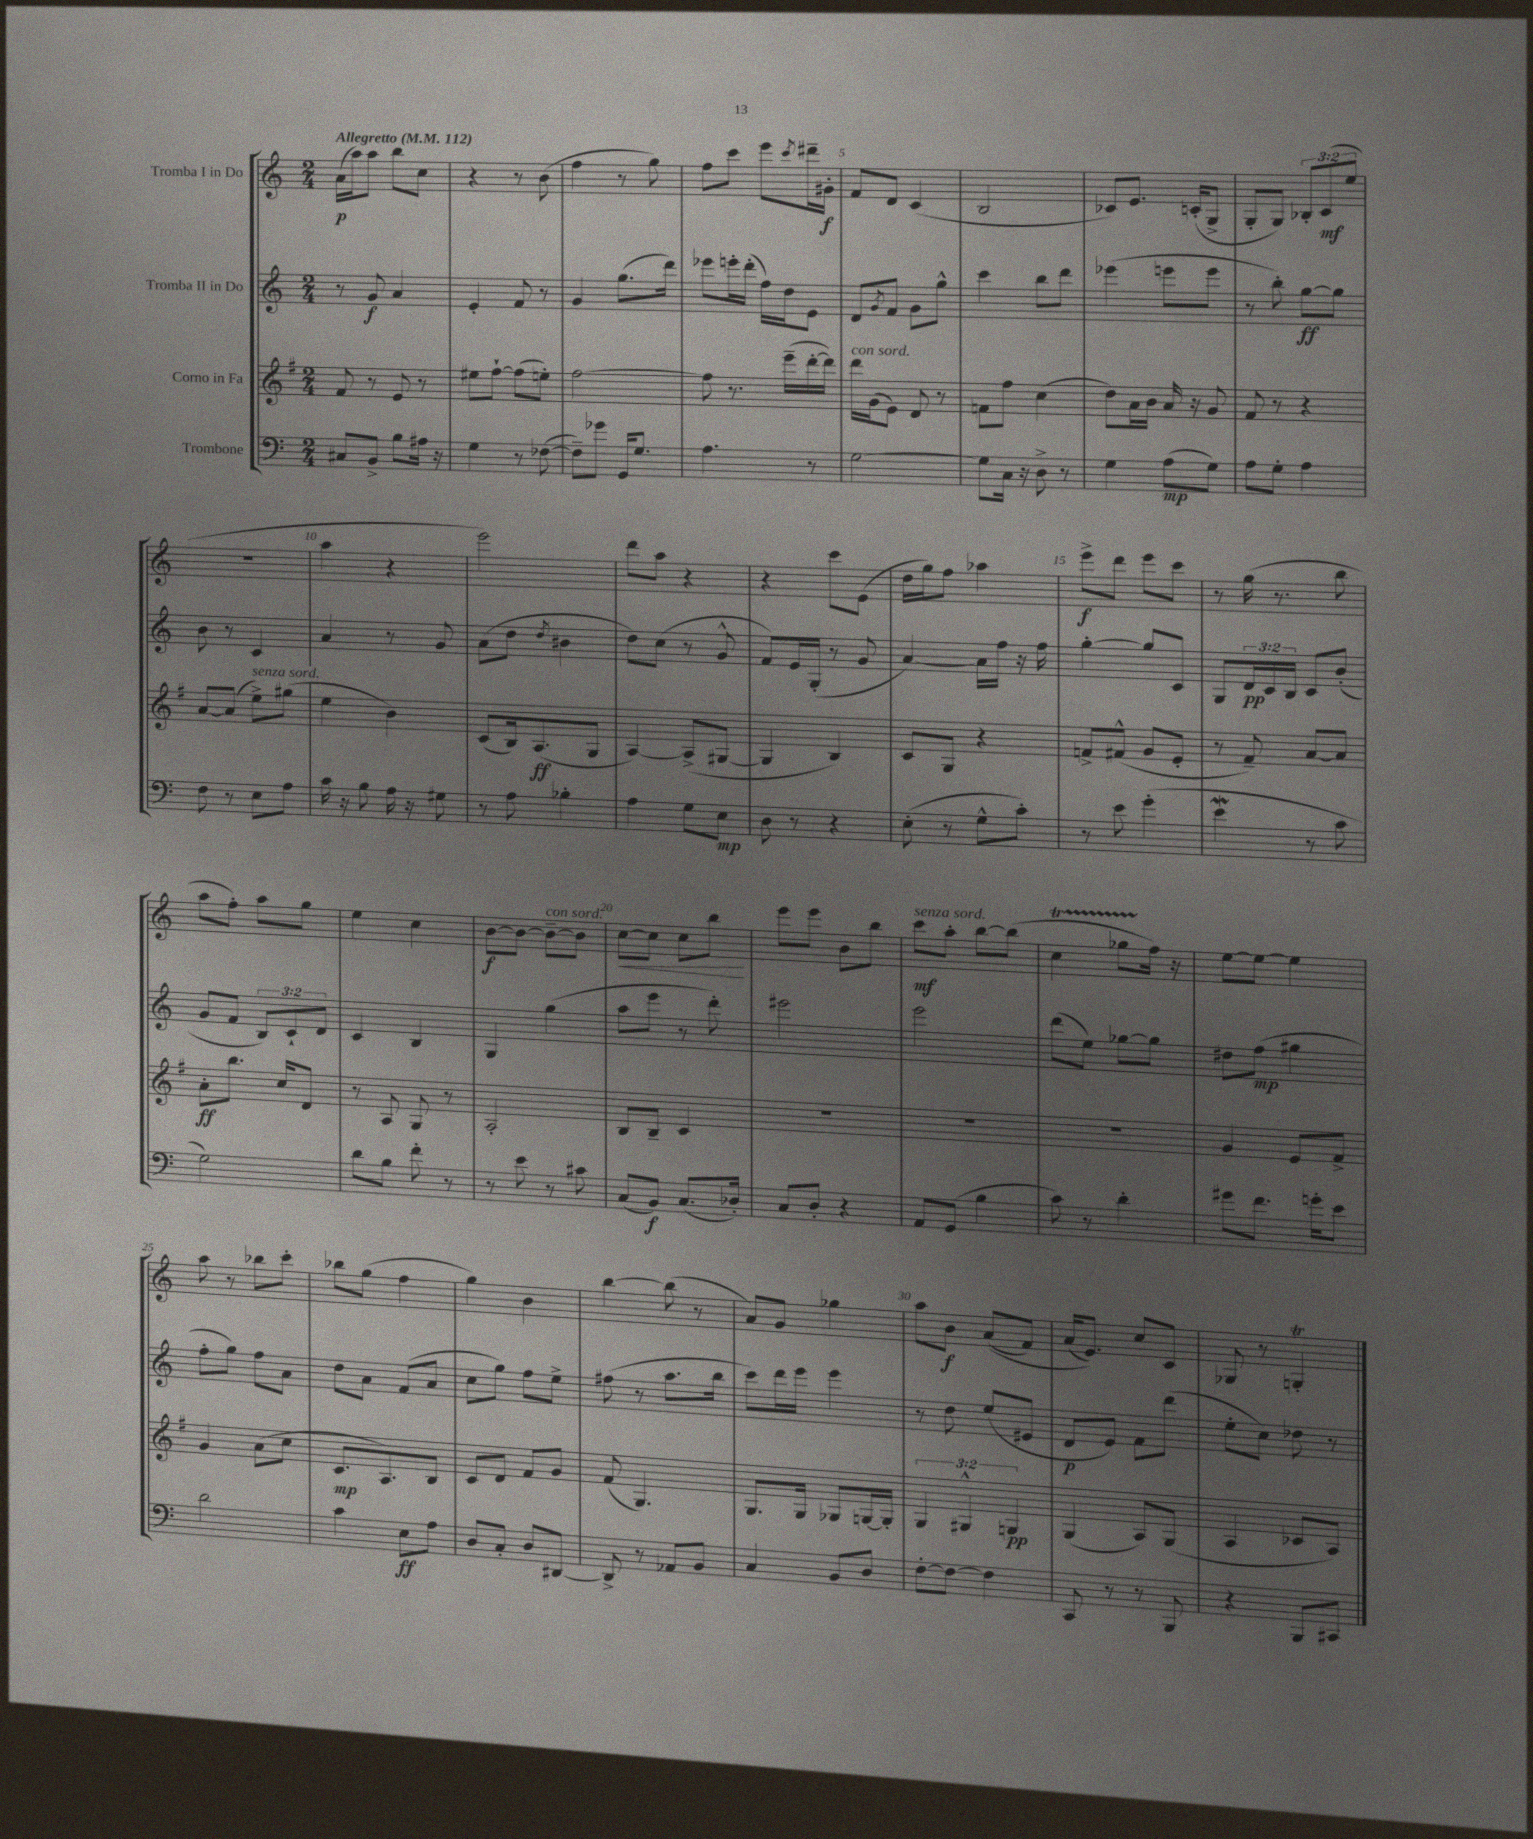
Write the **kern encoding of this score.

**kern	**kern	**kern	**kern
*staff4	*staff3	*staff2	*staff1
*clefF4	*clefG2	*clefG2	*clefG2
*k[]	*k[f#]	*k[]	*k[]
*M2/4	*M2/4	*M2/4	*M2/4
*MM112	*MM112	*MM112	*MM112
8C#/L	8f#/	8r	(16a\LL
.	.	.	16aa\J)
8BB^/J	8r	8g/	8aa\J
8B\L	8e/	4a/	8bb\L
16A#\Jk	8r	.	8cc\J
16r	.	.	.
=	=	=	=
4G\	8ee#\L	4e'/	4r
.	[8ff#`\J	.	.
8r	(8ff#\]L	8f/	8r
([8F-\	8ee'\J)	8r	(8b\
=	=	=	=
8F-~\]L)	[2ff#\	4g/	4ff\
8g-\J	.	.	.
16GG/LK	.	(8.gg\L	8r
8.G/J	.	.	.
.	.	.	8gg\)
.	.	16ddd\Jk)	.
=	=	=	=
4.A\	8ff#\]	8eee-\L	8ff\L
.	8.r	16eee'\L	8ccc\J
.	.	(16ddd'\JJ	.
.	.	16ff\LL)	8eee\L
.	(16eee~\LL	16dd\J	.
.	.	.	8qccc/
8r	[16ddd'\	8e\J	16ddd#~\L
.	16ddd\]JJ)	.	16g#'\JJ
=	=	=	=
[2G\	16ddd\LL	8d/L	8f/L
.	(16g\J	.	.
.	.	8qg/	.
.	8e\J)	8f/J	8d/J
.	8d/	8g\L	(4c/
.	8r	8gg^^\J	.
=	=	=	=
8G\]L	8f\L	4ccc\	2B/
16C\Jk	8ff#\J	.	.
16r	.	.	.
8D^\	(4cc\	8bb\L	.
8r	.	8ddd\J	.
=	=	=	=
4G\	8dd\L)	(4eee-\	8c-/L)
.	16a\L	.	8.e/J
.	16b\JJ	.	.
(8A\L	16a/	8eee\L	.
.	16r	.	(16c'/LK
8G\J)	8g/	8eee\J	8G^/J
=	=	=	=
8A\L	8f#/	8r	8G'/L
8G'\J	8r	8bb'\)	8G/J)
4A\	4r	[8gg\L	12B-'/L
.	.	.	(12c/
.	.	8gg\]J	.
.	.	.	12ee/J
=	=	=	=
8F\	[8a/L	8b\	2r
8r	(8a/]J	8r	.
8E\L	8ee^\L)	4c/	.
8A\J	(8gg#\J	.	.
=	=	=	=
16c\	4ee\	4a/	4aa\
16r	.	.	.
8B\	.	.	.
16A\	4b\)	8r	4r
16r	.	.	.
8G#\	.	8g/	.
=	=	=	=
8r	(8c/L	(8a\L	2eee\)
8A\	16B/k)	8dd\J	.
.	(8.A/	.	.
.	.	8qdd/	.
4B-'\	.	4b#\	.
.	8G/J	.	.
=	=	=	=
4A\	[4A/)	8dd\L)	8ddd\L
.	.	(8cc\J	8aa\J
8G\L	(8A^/]L	8r	4r
8E\J	[8G#/J	8g^^/	.
=	=	=	=
8D\	4G#/]	8f/L)	4r
8r	.	16e/L	.
.	.	(16G'/JJ	.
4r	4B/)	8r	8ccc\L
.	.	8g/	(8e\J
=	=	=	=
(8E'\	8c/L	[4a/)	16dd\LL
.	.	.	16gg\J)
8r	8G/J	.	8ff\J
8G^^\L	4r	16a\]LL	4aa-\
.	.	16ff\JJ	.
8c'\J)	.	16r	.
.	.	16ff\	.
=	=	=	=
8r	8f^/L	[4gg'\	8eee^\L
8e\	(8f#^^/J	.	8ddd\J
(4g'\	8g/L	8gg/]L	8eee\L
.	8e'/J	8c/J	8ccc\J
=	=	=	=
4e\	8r	8G/L	8r
.	8f#~/)	24d/L	(16gg\
.	.	24c/	.
.	.	.	8.r
.	.	24B/JJ	.
8r	[8a/L	8c/L	.
8c\	8a/]J	(8b'/J	8bb\
=	=	=	=
2G\)	8a'\L	8g/L	8aa\L
.	8.bb\J	8f/J	8ff'\J)
.	.	12B/L)	8aa\L
.	16cc/LK	.	.
.	.	12c`/	.
.	8d/J	.	8gg\J
.	.	12d/J	.
=	=	=	=
8d\L	8r	4c/	4ee\
8B\J	8A/	.	.
8f'\	8G/	4B/	4cc\
8r	8r	.	.
=	=	=	=
8r	2A'/	4G/	[8b\L
8e\	.	.	8b\_J
8r	.	(4gg\	8b~\_L
8c#\	.	.	8b\]J
=	=	=	=
(8C/L	8B/L	8aa\L	[8cc\L
8BB/J)	8B~/J	8eee\J	8cc\]J
(8.C/L	4c/	8r	8cc\L
.	.	8ddd'\)	8bb\J
16D-'/Jk)	.	.	.
=	=	=	=
8C/L	2r	2eee#\	8eee\L
8D'/J	.	.	8eee\J
4r	.	.	8b\L
.	.	.	8bb\J
=	=	=	=
8AA/L	2r	2eee\	8ccc\L
(8GG/J	.	.	8aa'\J
4B\	.	.	[8bb\L
.	.	.	(8bb\]J
=	=	=	=
8c\)	2r	(8ddd\L	4cc\
8r	.	8ee\J)	.
4d'\	.	[8gg-\L	8gg-\L
.	.	8gg-\]J	16ff\Jk)
.	.	.	16r
=	=	=	=
8g#\L	4g/	8dd#\L	[8ee\L
8.f\J	.	(8ff\J	8ee\_J
.	8e/L	4gg#\	4ee\]
16g'\LK	.	.	.
8e\J	8f#^/J	.	.
=	=	=	=
2d\	4g/	8ff'\L	8aa\
.	.	8gg\J)	8r
.	(8a\L	8ff\L	8bb-\L
.	8cc\J	8a\J	8ccc'\J
=	=	=	=
4c\	8.c/L	8dd\L	8bb-\L
.	.	8a\J	(8gg\J
.	8.A/)	.	.
8E\L	.	(8f/L	4ff\
8A\J	8B/J	8a/J	.
=	=	=	=
8D/L	8c/L	8cc\L	4gg\)
8C'/J	8d/J	8gg\J)	.
8D/L	8f#/L	8ff\L	4b\
[8DD#/J	8g/J	8ee^\J	.
=	=	=	=
8DD#^/]	(8f#/	(8ff#\	[4bb\
8r	4.G/)	8r	.
8AA-/L	.	8.aa\L	(8bb\]
8BB/J	.	.	8r
.	.	16bb\Jk	.
=	=	=	=
4C/	8.G/L	8ccc\L)	8a/L)
.	.	16ddd\L	8g/J
.	16G/Jk	16eee\JJ	.
8BB/L	8G-/L	4eee\	4gg-\
8D/J	[16G/L	.	.
.	16G'/]JJ	.	.
=	=	=	=
[8F'\L	6G/	8r	8aa\L
8F\_J	.	8dd\	8b\J
.	6G#^^/	.	.
4F\]	.	(8ee/L	&((8a/L
.	6G/	.	.
.	.	8e#/J	8f/J)
=	=	=	=
8CC/	(4G/	8d/L	(16a/LK
.	.	.	8.e/J)&)
8r	.	8e/J)	.
8r	8A/L)	8f\L	8cc/L
8BBB/	(8G/J	(8ddd\J	8c/J
=	=	=	=
4r	4A/	8ee'\L	8G-/
.	.	8cc\J)	8r
8BBB/L	8c-/L	8dd-\	4G'/
8CC#/J	8A/J)	8r	.
==	==	==	==
*-	*-	*-	*-
